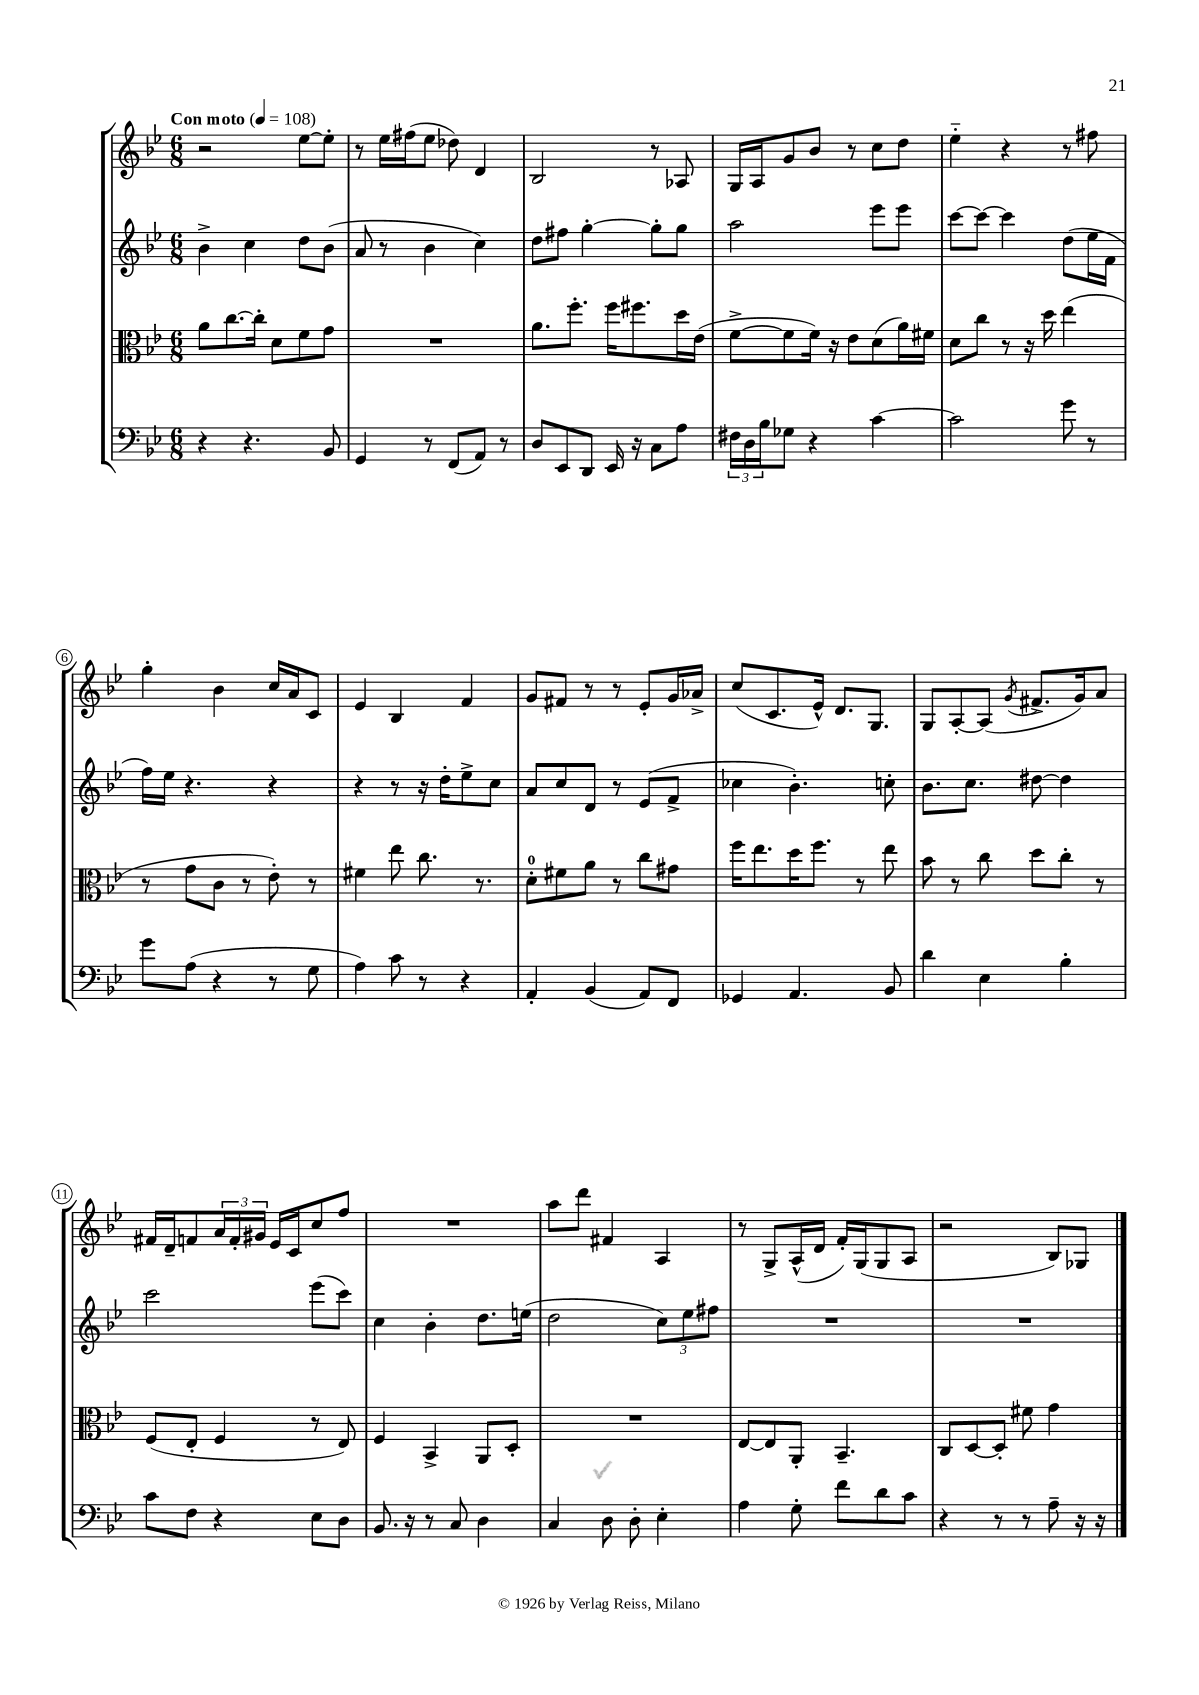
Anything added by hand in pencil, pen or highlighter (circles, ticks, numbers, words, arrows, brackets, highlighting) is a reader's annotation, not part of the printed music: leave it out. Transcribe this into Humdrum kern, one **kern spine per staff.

**kern	**kern	**kern	**kern
*staff4	*staff3	*staff2	*staff1
*clefF4	*clefC3	*clefG2	*clefG2
*k[b-e-]	*k[b-e-]	*k[b-e-]	*k[b-e-]
*M6/8	*M6/8	*M6/8	*M6/8
*MM108	*MM108	*MM108	*MM108
4r	8a\L	4b-^\	2r
.	[8.cc\	.	.
4.r	.	4cc\	.
.	16cc'\]Jk	.	.
.	8d\L	.	.
.	8f\	8dd\L	[8ee-\L
8BB-/	8g\J	(8b-\J	8ee-'\]J
=	=	=	=
4GG/	2.r	8a/	8r
.	.	8r	16ee-\LL
.	.	.	(16ff#\J
8r	.	4b-\	8ee-\J
(8FF/L	.	.	8dd-\)
8AA/J)	.	4cc\)	4d/
8r	.	.	.
=	=	=	=
8D/L	8.a\L	8dd\L	2B-/
8EE-/	.	8ff#\J	.
.	8.ff'\J	.	.
8DD/J	.	[4gg'\	.
16EE-/	16ff\LK	.	.
16r	8.ff#\	.	.
8C\L	.	8gg'\]L	8r
8A\J	16dd\L	8gg\J	8A-/
.	(16e-\JJ	.	.
=	=	=	=
24F#\LL	[8f^\L	2aa\	16G/LL
24D\	.	.	.
.	.	.	16A/J
24B-\J	.	.	.
8G-\J	8f\]	.	8g/
4r	16f\Jk)	.	8b-/J
.	16r	.	.
.	8e-\L	.	8r
[4c\	(8d\	8eee-\L	8cc\L
.	16a\L)	8eee-\J	8dd\J
.	16f#\JJ	.	.
=	=	=	=
2c\]	8d\L	[8ccc\L	4ee-'~\
.	8cc\J	8ccc\_J	.
.	8r	4ccc\]	4r
.	16r	.	.
.	16dd\	.	.
8g\	(4ee-\	(8dd\L	8r
8r	.	16ee-\L	8ff#\
.	.	16f\JJ	.
=	=	=	=
8g\L	8r	16ff\LL)	4gg'\
.	.	16ee-\JJ	.
(8A\J	8g\L	4.r	.
4r	8c\J	.	4b-\
.	8r	.	.
8r	8e-'\)	4r	16cc/LL
.	.	.	16a/J
8G\	8r	.	8c/J
=	=	=	=
4A\)	4f#\	4r	4e-/
8c\	8ee-\	8r	4B-/
8r	8.cc\	16r	.
.	.	16dd'\LK	.
4r	.	8ee-^\	4f/
.	8.r	.	.
.	.	8cc\J	.
=	=	=	=
4AA'/	8d'\L	8a/L	8g/L
.	8f#\	8cc/	8f#/J
(4BB-/	8a\J	8d/J	8r
.	8r	8r	8r
8AA/L)	8cc\L	(8e-/L	8e-'/L
8FF/J	8g#\J	8f^/J	16g/L
.	.	.	16a-^/JJ
=	=	=	=
4GG-/	16ff\LK	4cc-\	(8cc/L
.	8.ee-\	.	.
.	.	.	8.c/
4.AA/	16dd\K	4.b-'\)	.
.	8.ff\J	.	16e-^^/Jk)
.	.	.	8.d/L
.	8r	.	.
.	.	.	8.G/J
8BB-/	8ee-\	8cc'\	.
=	=	=	=
4d\	8b-\	8.b-\L	8G/L
.	8r	.	[8A'/
.	.	8.cc\J	.
4E-\	8cc\	.	(8A/]J
.	.	.	8qg/
.	8dd\L	[8dd#\	8.f#^/L
4B-'\	8cc'\J	4dd#\]	.
.	.	.	16g/k)
.	8r	.	8a/J
=	=	=	=
8c\L	(8F/L	2ccc\	16f#/LL
.	.	.	16d~/J
8F\J	8E-'/J	.	8f/
4r	4F/	.	24a/L
.	.	.	24f'/
.	.	.	24g#/JJ
.	.	.	16e-/LL
.	.	.	16c/J
8E-\L	8r	(8eee-\L	8cc/
8D\J	8E-/)	8ccc\J)	8ff/J
=	=	=	=
8.BB-/	4F/	4cc\	2.r
16r	.	.	.
8r	4BB-^/	4b-'\	.
8C/	.	.	.
4D\	8AA/L	8.dd\L	.
.	8D'/J	.	.
.	.	(16ee\Jk	.
=	=	=	=
4C/	2.r	2dd\	8aa\L
.	.	.	8ddd\J
8D\	.	.	4f#/
8D'\	.	.	.
4E-'\	.	12cc\L)	4A/
.	.	12ee-\	.
.	.	12ff#\J	.
=	=	=	=
4A\	[8E-/L	2.r	8r
.	8E-/]	.	8G^/L
8G'\	8AA'/J	.	(16A^^/L
.	.	.	16d/JJ
8f\L	4.BB-~/	.	16f'/LL)
.	.	.	(16G/J
8d\	.	.	8G/
8c\J	.	.	8A/J
=	=	=	=
4r	8C/L	2.r	2r
.	[8D/	.	.
8r	8D'/]J	.	.
8r	8f#\	.	.
8A~\	4g\	.	8B-/L)
16r	.	.	8G-/J
16r	.	.	.
==	==	==	==
*-	*-	*-	*-
